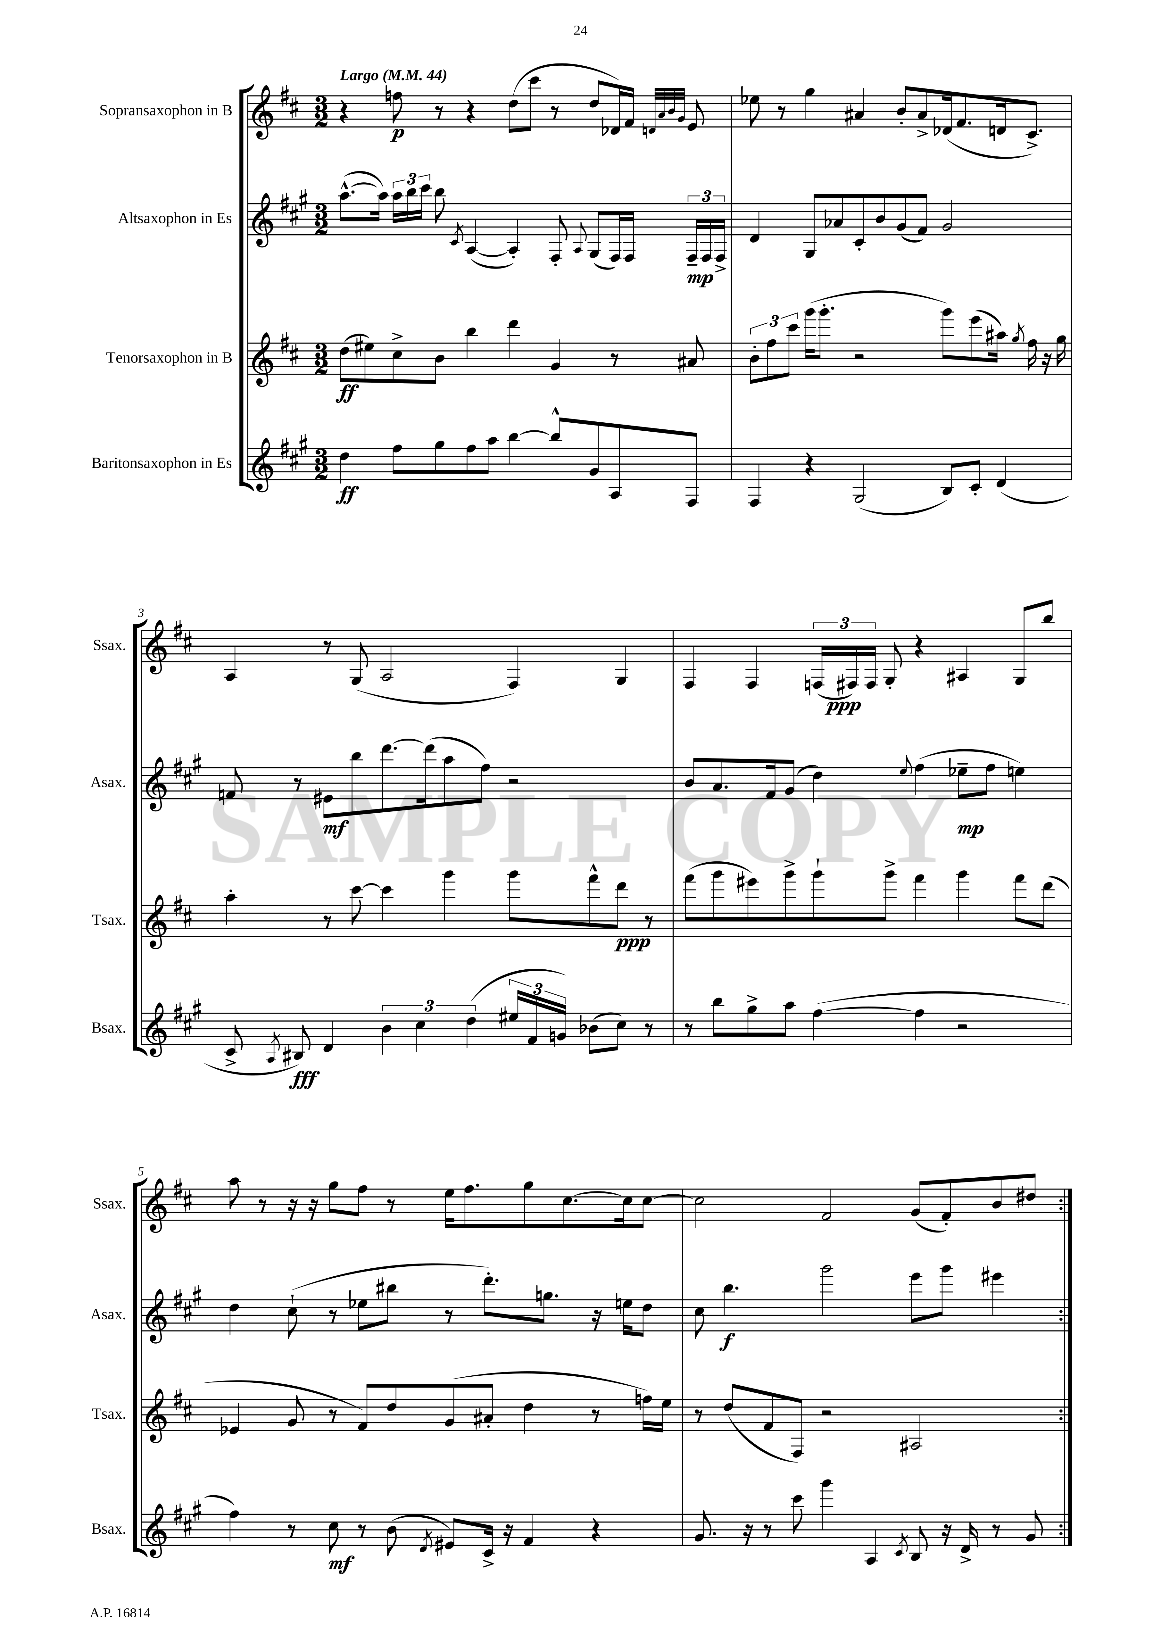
<<
\new StaffGroup <<
\new Staff = "s0" \with { instrumentName = "Sopransaxophon in B" shortInstrumentName = "Ssax." } {
    \clef treble \key d \major \numericTimeSignature \time 3/2 \tempo "Largo" 4 = 44
    \autoBeamOff \repeat volta 2 { r4 f''8\p r8 r4 d''8[( cis'''8] r8 d''8[ des'16) fis'16] \grace { d'32[ a'32 b'32 g'32] } e'8 |
    ees''8 r8 g''4 ais'4 b'8[-. ais'8-> des'16( fis'8. d'16 cis'8.]->) |
    a4 r8 g8( a2 fis4) g4 |
    fis4 fis4 \tuplet 3/2 { f16[( fis16\ppp) fis16] } g8-. r4 ais4 g8[ b''8] |
    a''8 r8 r16 r16 g''8[ fis''8] r8 e''16[ fis''8. g''8 cis''8.~ cis''16 cis''8]~ |
    cis''2 fis'2 g'8[( fis'8-.) b'8 dis''8] | }
}
\new Staff = "s1" \with { instrumentName = "Altsaxophon in Es" shortInstrumentName = "Asax." } {
    \clef treble \key a \major \numericTimeSignature \time 3/2
    \autoBeamOff \repeat volta 2 { a''8.[~-^( a''16]) \tuplet 3/2 { a''16[ b''16 cis'''16] } b''8 \acciaccatura { cis'8 } a4~( a4-.) fis8-. \appoggiatura { a8 } gis8[( fis16) fis16] \tuplet 3/2 { fis16[--\mp fis16 fis16]-> } |
    d'4 gis8[ aes'8 cis'8-. b'8 gis'8( fis'8]) gis'2 |
    f'8 r8 eis'8[\mf b''8 d'''8.~ d'''16( a''8 fis''8]) r2 |
    b'8[ a'8. fis'16 gis'8]( d''4) \appoggiatura { e''8 } fis''4( ees''8[--\mp fis''8] e''4) |
    d''4 cis''8-!( r8 ees''8[ bis''8] r8 d'''8.[-.) g''8.] r16 e''16[ d''8] |
    cis''8 b''4.\f gis'''2 e'''8[ gis'''8] eis'''4 | }
}
\new Staff = "s2" \with { instrumentName = "Tenorsaxophon in B" shortInstrumentName = "Tsax." } {
    \clef treble \key d \major \numericTimeSignature \time 3/2
    \autoBeamOff \repeat volta 2 { d''8[\ff( eis''8) cis''8-> b'8] b''4 d'''4 g'4 r8 ais'8 |
    \tuplet 3/2 { b'8[-. fis''8 cis'''8] } g'''16[( g'''8.]-. r2 g'''8[) e'''8( ais''16]) \acciaccatura { g''8 } fis''16 r16 g''16 |
    a''4-. r8 cis'''8~ cis'''4 g'''4 g'''8[ fis'''8-^ d'''8]\ppp r8 |
    fis'''8[( g'''8 eis'''8) g'''8-> g'''8-! g'''8]-> fis'''4 g'''4 fis'''8[ d'''8]( |
    ees'4 g'8 r8 fis'8[) d''8 g'8( ais'8]-. d''4 r8 f''16[) e''16] |
    r8 d''8[( fis'8 fis8]) r2 ais2 | }
}
\new Staff = "s3" \with { instrumentName = "Baritonsaxophon in Es" shortInstrumentName = "Bsax." } {
    \clef treble \key a \major \numericTimeSignature \time 3/2
    \autoBeamOff \repeat volta 2 { d''4\ff fis''8[ gis''8 fis''8 a''8] b''4~ b''8[-^ gis'8 a8 fis8] |
    fis4 r4 gis2( b8[) cis'8]-. d'4( |
    cis'8-> \acciaccatura { a8 } bis8\fff) d'4 \tuplet 3/2 { b'4 cis''4 d''4( } \tuplet 3/2 { eis''16[ fis'16 g'16]) } bes'8[( cis''8]) r8 |
    r8 b''8[ gis''8-> a''8] fis''4~( fis''4 r2 |
    fis''4) r8 cis''8\mf r8 b'8( \acciaccatura { d'8 } eis'8[) cis'16]-> r16 fis'4 r4 |
    gis'8. r16 r8 cis'''8 gis'''4 a4 \acciaccatura { cis'8 } b8 r16 d'16-> r8 gis'8 | }
}
>>
>>
